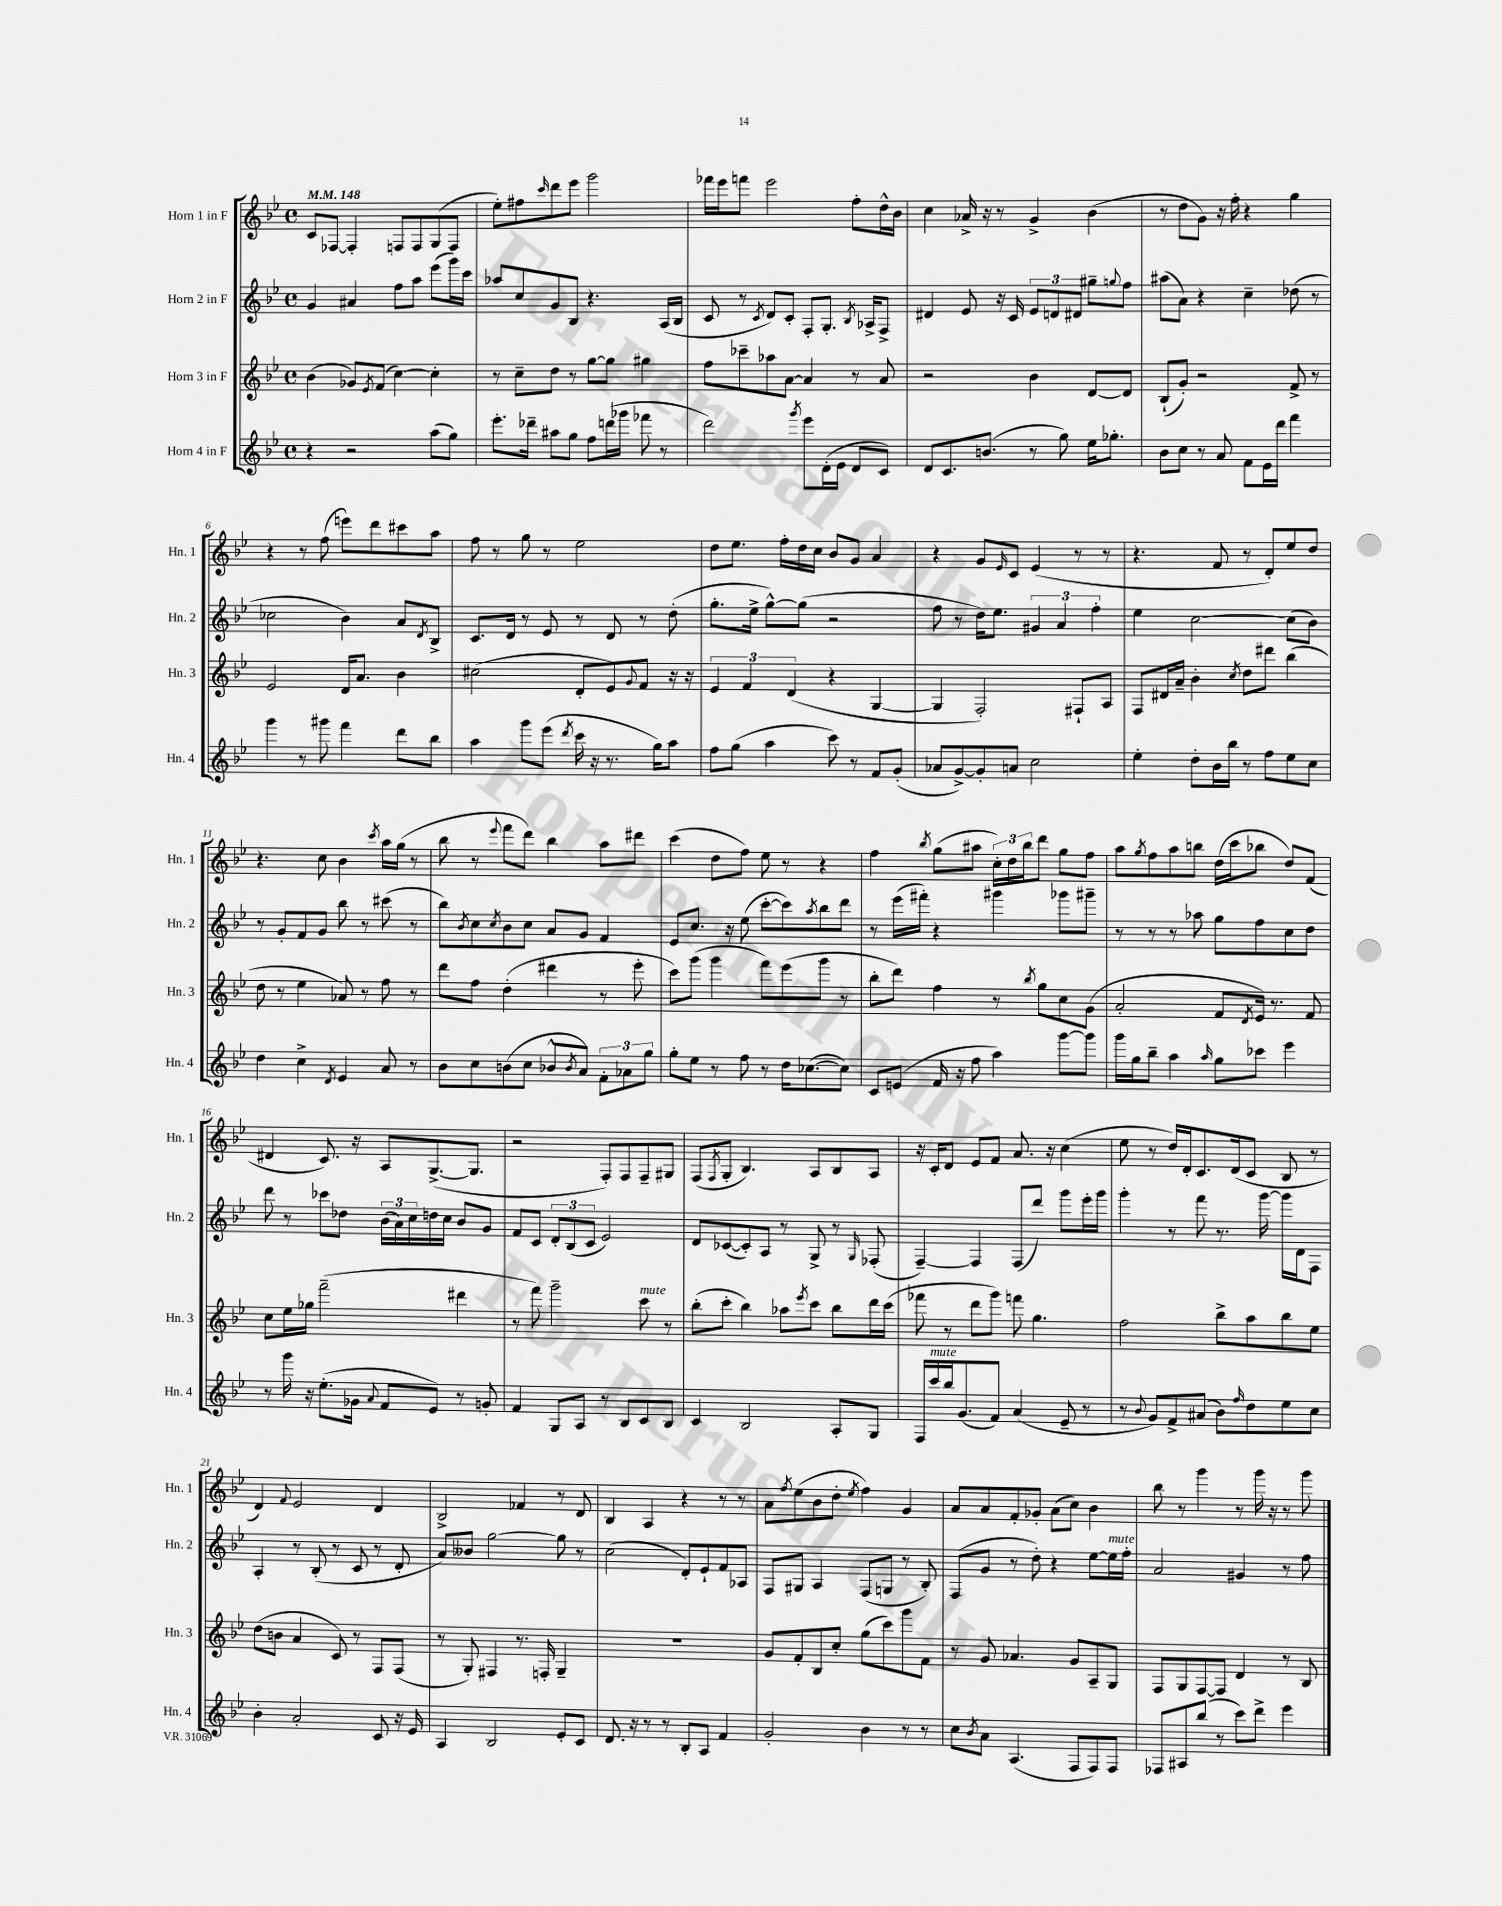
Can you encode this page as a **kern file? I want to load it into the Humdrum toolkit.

**kern	**kern	**kern	**kern
*staff4	*staff3	*staff2	*staff1
*clefG2	*clefG2	*clefG2	*clefG2
*k[b-e-]	*k[b-e-]	*k[b-e-]	*k[b-e-]
*M4/4	*M4/4	*M4/4	*M4/4
*met(c)	*met(c)	*met(c)	*met(c)
*MM148	*MM148	*MM148	*MM148
4r	(4b-	4g	8c
.	.	.	[8F-
2r	8g-)	4a#	4F-']
.	8qe-	.	.
.	(8f	.	.
.	[4cc)	8ff	8F
.	.	8aa	8F
(8aa	4cc']	(8eee-	(8G
8gg)	.	16ggg)	8F
.	.	16ccc	.
=	=	=	=
8.eee-'	8r	8aa-	8ee-')
.	8cc~	8cc	8ff#
16ddd-~	.	.	.
.	.	.	16qqccc
8aa#	8dd	8g	8ddd
8gg	8r	8B-	8eee-
8ff	[8gg	4.r	2ggg
(16ddd	8gg]	.	.
16ggg-	.	.	.
8fff-	4gg#	.	.
8r	.	(16A	.
.	.	16B-	.
=	=	=	=
2ddd)	8ff	8c	16fff-
.	.	.	16eee-
.	8ccc-~	8r	8fff
.	.	8qc	.
.	8aa-	8d)	2eee-
.	[8a	8c'	.
8qggg	.	.	.
8eee-	4a]	8F'	.
(16d'	.	8.G'	.
16e-	.	.	.
8d	8r	.	8ff'
.	.	8qB-	.
.	.	16A-^	.
8c)	8a	8F^	16dd^^
.	.	.	16b-
=	=	=	=
8d	2r	4d#	4cc
8.c	.	.	.
.	.	8e-	16a-^
(8.b	.	.	16r
.	.	16r	8r
.	.	16c	.
8r	4b-	12e-	4g^
.	.	12d	.
8gg)	.	.	.
.	.	12d#	.
16ee-	[8d	8gg#~	(4b-
8.gg-'	.	.	.
.	.	8qqgg	.
.	8d]	8ff	.
=	=	=	=
8b-	(8B-`	(8aa#	8r
8cc	8g')	8a)	8dd
8r	2r	4r	8g)
8a	.	.	16r
.	.	.	16ff'
8f	.	4cc~	4r
16e-	.	.	.
16ddd	.	.	.
4fff	8f^	(8dd-	4gg
.	8r	8r	.
=	=	=	=
4ggg	2e-	2cc-	4r
8r	.	.	8r
8ggg#	.	.	(8ff
4fff	16d	4b-)	8eee)
.	8.a	.	.
.	.	.	8ddd
8ddd	4b-	8a	8ccc#
.	.	8qd	.
8bb-	.	8B-^	8aa
=	=	=	=
4aa	(2cc#	8.c	8ff
.	.	.	8r
.	.	16d	.
8ggg	.	8r	8gg
(8eee-	.	8e-	8r
8qddd	.	.	.
16ccc	8d'	8r	2ee-
16r	.	.	.
8.r	8e-)	8d	.
.	8qqg	.	.
.	8f	8r	.
16gg)	.	.	.
8aa	16r	(8dd'	.
.	16r	.	.
=	=	=	=
8ff	6e-	8.gg'	8dd
(8gg	.	.	8.ee-
.	6f	.	.
.	.	16ee-^	.
4aa	.	[8gg^^)	.
.	.	.	16ff'
.	(6d	.	.
.	.	(8gg]	16dd
.	.	.	16cc
8ccc)	4r	2r	8b-
8r	.	.	8g
8f	[4G	.	4a
(8g'	.	.	.
=	=	=	=
8a-	4G]	8ff	4r
[8g^)	.	8r	.
8g']	2F')	16dd)	8g
.	.	8.ee-	.
.	.	.	16qqe-
8a	.	.	8c
2cc	.	6g#	(4e-
.	.	6a	.
.	8F#`	.	8r
.	.	6ff'	.
.	8A	.	8r
=	=	=	=
4ee-'	8F	4ee-	4.r
.	16d#	.	.
.	16a~	.	.
8dd'	4b-'	[2cc	.
16b-	.	.	8f
16bb-	.	.	.
.	8qcc	.	.
8r	8dd	.	8r
8ff	8ddd#	.	8d')
8ee-	(4bb-	(8cc]	8ee-
8cc	.	8b-)	8dd
=	=	=	=
4dd	8dd	8r	4.r
.	8r	8g'	.
4cc^	4ee-	8f	.
.	.	8g	8cc
8qd	.	.	.
4e-	8a-)	8bb-	4b-
.	8r	8r	.
.	.	.	8qccc
8a	8ff	(8ccc#	16aa
.	.	.	(16gg
8r	8r	8r	8r
=	=	=	=
8b-	8ddd	8bb-)	8bb-
.	.	8qb-	.
8cc	8ff	8cc	8r
.	.	8qcc	8qqeee-
(8b	(4dd'	8b-	8fff
8cc	.	8cc	8ddd)
8b-^^	4ddd#	8a	4bb-
8qb-	.	.	.
8a)	.	8g	.
12f'	8r	4f	8aa
12a-	.	.	.
.	8eee-'	.	8ddd#
12gg	.	.	.
=	=	=	=
8gg'	8ccc)	8e-	(4ccc
8ee-	(8ggg	8.cc	.
8r	4ggg	.	8dd
.	.	16r	.
8ff	.	(8ee-	8ff)
8r	8fff)	[8ccc'	8ee-
16dd	(8eee-	8ccc])	8r
([8.cc-	.	.	.
.	.	8qaa	.
.	8ggg	8bb-	4r
8cc-])	8r	8ddd	.
=	=	=	=
8c	8bb-'	8r	4ff
(8e	8ddd)	(16eee-	.
.	.	16fff#')	.
.	.	.	8qbb-
16f	4ff	4r	(8gg
16r	.	.	.
8ff	.	.	8aa#
4aa)	8r	4ggg#	24cc')
.	.	.	24dd
.	.	.	24bb-
.	8qbb-	.	.
.	8gg	.	8ddd
[8ggg	8cc	8ggg-	8gg
8ggg]	(8g	8ggg#~	8ff
=	=	=	=
16ggg	2a'	8r	8aa
16gg	.	.	.
.	.	.	8qgg
8bb-~	.	8r	8ff
4aa	.	8r	8aa
.	.	8aa-	8bb
16qqaa	.	.	.
8gg	8f	8gg	(16dd
.	.	.	16ccc
.	8qd	.	.
8ccc-	16e-)	8ff	8bb-
.	8.r	.	.
4eee-	.	8cc	8dd)
.	8f	8dd	(8f
=	=	=	=
8r	8cc	8ddd	4d#
16ggg	16ee-	8r	.
16r	16gg-	.	.
(8.ee-'	(2fff~	8ccc-	8.c)
.	.	8dd-	.
16g-	.	.	16r
8qqa	.	.	.
8f	.	(24b-	8A
.	.	24a)	.
.	.	24cc	.
8e-)	.	16dd	([8.G^
.	.	16cc	.
8r	4ddd#	8b-	.
.	.	.	8.G]
8g'	.	8g	.
=	=	=	=
4f	8r	8f	2r
.	8fff)	8c	.
8G	2ggg~	12d'	.
.	.	(12B-	.
8A	.	.	.
.	.	12c	.
8r	.	2e-)	8F')
8B-	.	.	8F
8c	8ccc	.	8F~
8B-	8r	.	8G#
=	=	=	=
4c	(8bb-'	8d	(8F
.	.	.	8qF
.	8ccc'	([8c-	8G'
2B-	4bb-)	8c-'])	4.B-)
.	.	8A	.
.	8aa-	8r	.
.	8qeee-	.	.
.	8ccc	8G^	8A
8A'	8bb-	8r	8B-
.	.	16qqG	.
8G	16ddd	(8F-'	8A
.	(16ccc	.	.
=	=	=	=
16F	8fff-	[4F~)	16r
16ccc	.	.	16c'
16bb-	8r	.	8d
(8.g	.	.	.
.	8ddd	4F]	8e-
8f)	8ggg)	.	8f
(4a	8fff	(8F	8.a
.	4.gg	8ddd)	.
.	.	.	16r
8e-~	.	8ggg	(4cc
8r	.	16eee-'	.
.	.	16ggg	.
=	=	=	=
8r	2ff	4ggg'	8ee-
8qqb-	.	.	.
8g)	.	.	8r
8f^	.	8r	16dd)
.	.	.	16d'
(8a#	.	8fff	8.c
8b-)	8bb-^	8.r	.
.	.	.	(16d
16qqff	.	.	.
8dd	8aa	.	8c
.	.	[16ggg	.
8ee-	8bb-	16ggg]	8B-
.	.	16d	.
8cc	8ee-	8F	8r
=	=	=	=
4b-'	(8dd	4A'	4d)
.	8b	.	.
.	.	.	8qqf
2a'	4a	8r	2e-
.	.	(8B-'	.
.	8c)	8r	.
.	8r	8c	.
8c	8F	8r	4d
16r	(8F	8d'	.
16e-	.	.	.
=	=	=	=
4A	8r	8a)	2B-^
.	8G')	8b--	.
2B-	4F#	[2gg	.
.	8.r	.	4f-
.	16F'	.	.
8e-'	4G~	8gg]	8r
8c	.	8r	8d
=	=	=	=
8.d	1r	(2cc	4B-
16r	.	.	.
8r	.	.	4A
8r	.	.	.
8B-'	.	8d')	4r
8A	.	8e-`	.
4f	.	8f	8r
.	.	8A-	8r
=	=	=	=
2g'	8g	8F	8a
.	.	.	8qff
.	8f'	8G#	(8ee-
.	8B-	4A	8b-
.	8cc'	.	8dd'
.	.	.	8qee-
4b-	(8gg	(8F	4ff)
.	8ccc)	8G	.
8r	8ggg	8r	4g
8r	8f	8B-')	.
=	=	=	=
8cc	8r	(8F	8a
8qb-	.	.	.
8a	8g	8g	8a
(4.A	4.a-	8r	8f'
.	.	8dd')	8g-'
.	.	4r	(8a
8F	8g	.	8cc)
8F)	8A~	[8ee-	4b-
8F	8G	16ee-]	.
.	.	16ff'	.
=	=	=	=
8F-	8F	2a	8bb-
8A#	8G	.	8r
(8bb-	[8F	.	4ggg
8r	8F]	.	.
8ccc)	4d	4g#	8r
8ddd^	.	.	16ggg
.	.	.	16r
4eee-	8r	8r	8r
.	8B-	8ff	8ggg
==	==	==	==
*-	*-	*-	*-
